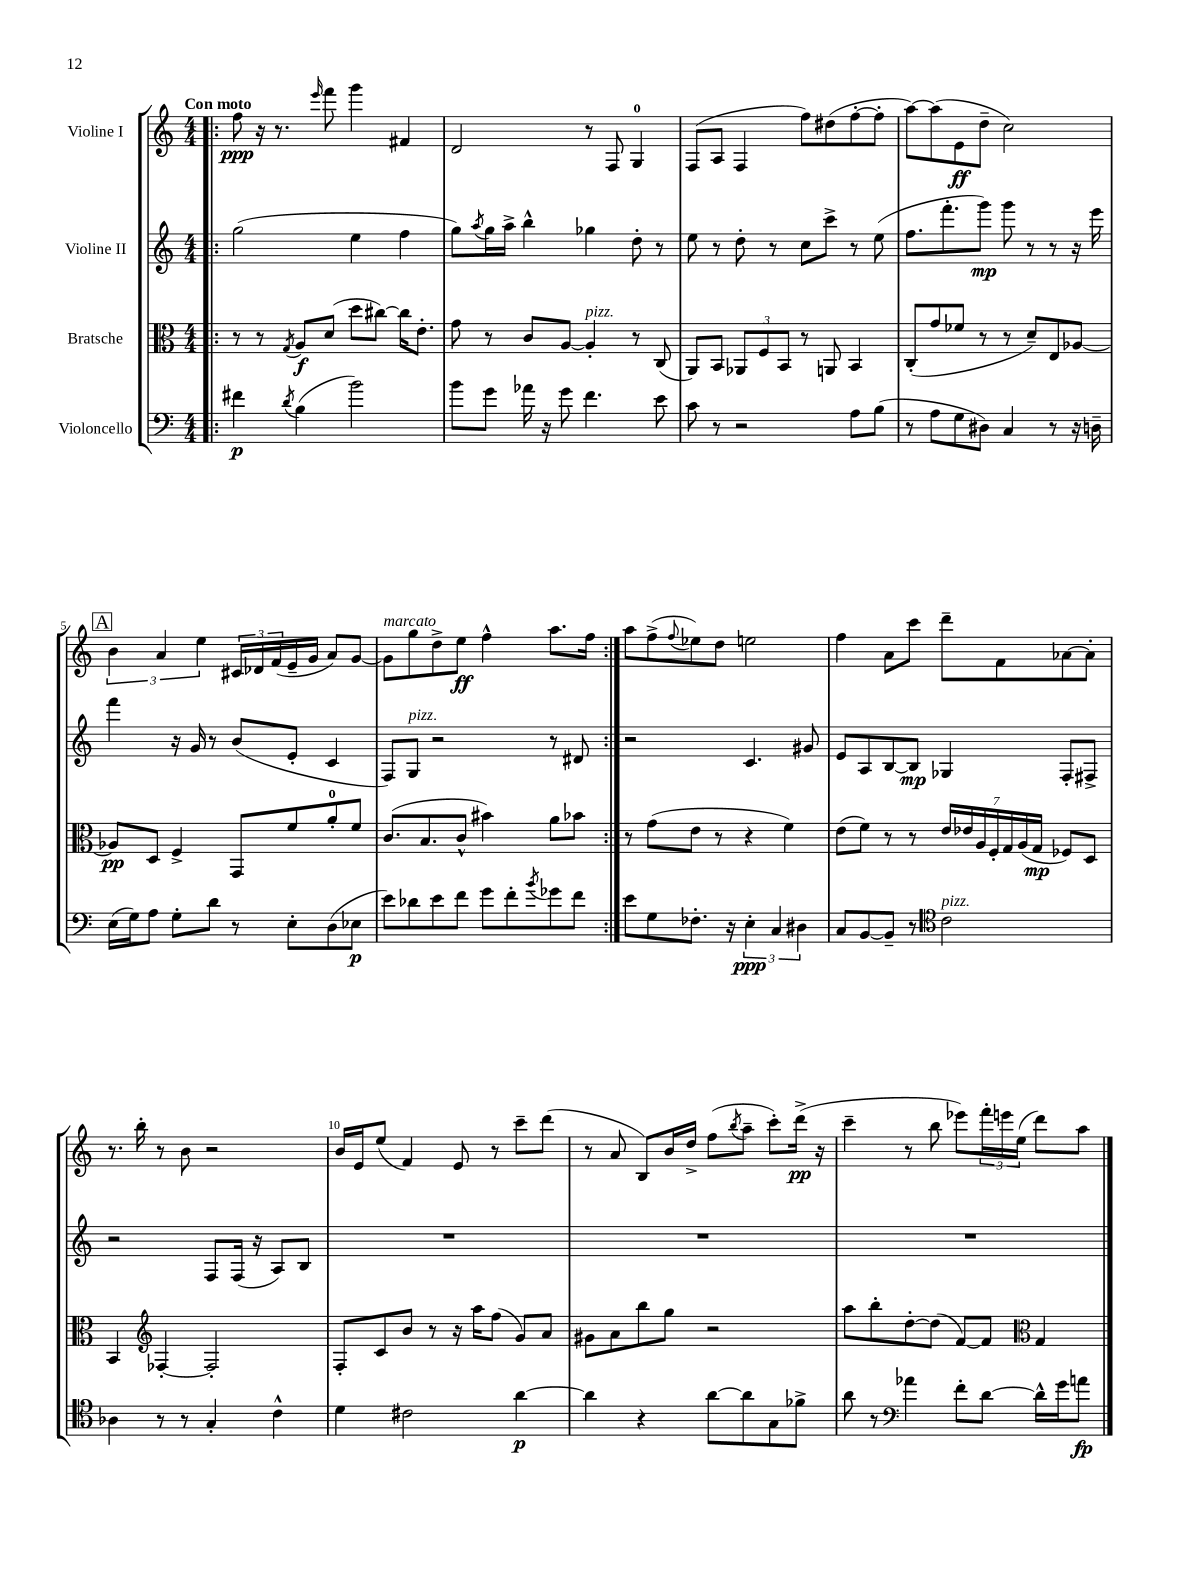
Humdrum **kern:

**kern	**dynam	**kern	**dynam	**kern	**dynam	**kern	**dynam
*part4	*part4	*part3	*part3	*part2	*part2	*part1	*part1
*staff4	*staff4	*staff3	*staff3	*staff2	*staff2	*staff1	*staff1
*I"Violoncello	*	*I"Bratsche	*	*I"Violine II	*	*I"Violine I	*
*clefF4	*	*clefC3	*	*clefG2	*	*clefG2	*
*k[]	*	*k[]	*	*k[]	*	*k[]	*
*M4/4	*	*M4/4	*	*M4/4	*	*M4/4	*
=1!|:	=1!|:	=1!|:	=1!|:	=1!|:	=1!|:	=1!|:	=1!|:
!	!	!	!	!	!	!LO:TX:a:B:t=Con moto	!
4f#X\	p	8r	.	(2gg\	.	8ff\	ppp
.	.	8r	.	.	.	16r	.
.	.	.	.	.	.	8.r	.
8qd/	.	8qG/	.	.	.	.	.
(4B\	.	8A/L	f	.	.	.	.
.	.	.	.	.	.	16qqeee/	.
.	.	(8d/J	.	.	.	8fff\	.
2b\)	.	8dd\L	.	4ee\	.	4ggg\	.
.	.	[8cc#X\J)	.	.	.	.	.
.	.	16cc#\KL]	.	4ff\	.	4f#X/	.
.	.	8.e'\J	.	.	.	.	.
=2	=2	=2	=2	=2	=2	=2	=2
8b\L	.	8g\	.	8gg\L)	.	2d/	.
.	.	.	.	8qaa/	.	.	.
8g\J	.	8r	.	16gg\L	.	.	.
.	.	.	.	16aa^\JJ	.	.	.
16a-X\	.	8c/L	.	4bb^^\	.	.	.
16r	.	.	.	.	.	.	.
8g\	.	[8A/J	.	.	.	.	.
!	!	!LO:TX:a:i:t=pizz.	!	!	!	!	!
4.f\	.	4A'/]	.	4gg-X\	.	8r	.
.	.	.	.	.	.	8F/	.
.	.	8r	.	8dd'\	.	4G/	.
8e\	.	(8C/	.	8r	.	.	.
=3	=3	=3	=3	=3	=3	=3	=3
8c\	.	8AA/L)	.	8ee\	.	(8F/L	.
8r	.	8BB/J	.	8r	.	8A/J	.
2r	.	12AA-X/L	.	8dd'\	.	4F/	.
.	.	12F/	.	.	.	.	.
.	.	.	.	8r	.	.	.
.	.	12BB/J	.	.	.	.	.
.	.	8r	.	8cc\L	.	8ff\L)	.
.	.	8AAn/	.	8ccc^\J	.	(8dd#X\	.
8A\L	.	4BB/	.	8r	.	[8ff'\	.
(8B\J	.	.	.	(8ee\	.	8ff'\J]	.
=4	=4	=4	=4	=4	=4	=4	=4
8r	.	(8C'/L	.	8.ff\L	.	[8aa\L)	.
8A\L	.	8g/	.	.	.	(8aa\]	.
.	.	.	.	8.fff'\	.	.	.
8G\	.	8f-X/J	.	.	.	8e\	ff
8D#X\J)	.	8r	.	8ggg\J)	mp	8dd~\J	.
4C/	.	8r	.	8ggg\	.	2cc\)	.
.	.	8d~/L)	.	8r	.	.	.
8r	.	8E/	.	8r	.	.	.
16r	.	[8A-X/J	.	16r	.	.	.
16Dn~\	.	.	.	16eee\	.	.	.
!!LO:LB:g=z
!!LO:REH:place=s1:t=A
=5	=5	=5	=5	=5	=5	=5	=5
(16E\LL	.	8A-X/L]	pp	4fff\	.	6b\	.
16G\J)	.	.	.	.	.	.	.
8A\J	.	8D/J	.	.	.	.	.
.	.	.	.	.	.	6a/	.
8G'\L	.	4F^/	.	16r	.	.	.
.	.	.	.	16g/	.	.	.
.	.	.	.	.	.	6ee\	.
8d\J	.	.	.	8r	.	.	.
8r	.	8GG/L	.	(8b/L	.	24c#X/LL	.
.	.	.	.	.	.	24d-X/	.
.	.	.	.	.	.	(24f/	.
8E'\L	.	8f/	.	8e'/J	.	16e~/	.
.	.	.	.	.	.	16g/JJ	.
(8D\	.	8a'/	.	4c/	.	8a/L)	.
8E-X\J	p	8f/J	.	.	.	[8g/J	.
=6	=6	=6	=6	=6	=6	=6	=6
!	!	!	!	!	!	!LO:TX:a:i:t=marcato	!
8e\L)	.	(8.c/L	.	8F/L)	.	8g\L]	.
!	!	!	!	!LO:TX:a:i:t=pizz.	!	!	!
8d-X\	.	.	.	8G/J	.	8gg\	.
.	.	8.B/	.	.	.	.	.
8e\	.	.	.	2r	.	8dd^\	.
8f\J	.	8c^^/J	.	.	.	8ee\J	ff
8g\L	.	4b#X\)	.	.	.	4ff^^\	.
8f'\	.	.	.	.	.	.	.
8qb/	.	.	.	.	.	.	.
8g-X\	.	8a\L	.	8r	.	8.aa\L	.
8f\J	.	8b-X\J	.	8d#X/	.	.	.
.	.	.	.	.	.	16ff\Jk	.
=7:|!	=7:|!	=7:|!	=7:|!	=7:|!	=7:|!	=7:|!	=7:|!
8e\L	.	8r	.	2r	.	8aa\L	.
8G\	.	(8g\L	.	.	.	(8ff^\	.
.	.	.	.	.	.	8qqff/	.
8.F-X'\J	.	8e\J	.	.	.	8ee-X\)	.
.	.	8r	.	.	.	8dd\J	.
16r	.	.	.	.	.	.	.
6E'\	ppp	4r	.	4.c/	.	2een\	.
6C/	.	.	.	.	.	.	.
.	.	4f\)	.	.	.	.	.
6D#X\	.	.	.	.	.	.	.
.	.	.	.	8g#X/	.	.	.
=8	=8	=8	=8	=8	=8	=8	=8
8C/L	.	(8e\L	.	8e/L	.	4ff\	.
[8BB/	.	8f\J)	.	8A/	.	.	.
8BB~/J]	.	8r	.	[8B/	.	8a\L	.
8r	.	8r	.	8B/J]	mp	8ccc\J	.
*clefC4	*	*	*	*	*	*	*
!LO:TX:a:i:t=pizz.	!	!	!	!	!	!	!
2c\	.	28e/LL	.	4G-X/	.	8ddd~\L	.
.	.	28e-X/	.	.	.	.	.
.	.	28A/	.	.	.	.	.
.	.	28F'/	.	.	.	.	.
.	.	.	.	.	.	8f\	.
.	.	28G/	.	.	.	.	.
.	.	(28A/	.	.	.	.	.
.	.	28G/JJ	mp	.	.	.	.
.	.	8F-X/L)	.	8F'/L	.	[8a-X\	.
.	.	8D/J	.	8F#X^/J	.	8a-'\J]	.
!!LO:LB:g=z
=9	=9	=9	=9	=9	=9	=9	=9
4A-X\	.	4BB/	.	2r	.	8.r	.
.	.	.	.	.	.	16bb'\	.
*	*	*clefG2	*	*	*	*	*
8r	.	[4F-X'/	.	.	.	8r	.
8r	.	.	.	.	.	8b\	.
4G'/	.	2F-'/]	.	8F/L	.	2r	.
.	.	.	.	(16F/Jk	.	.	.
.	.	.	.	16r	.	.	.
4c^^\	.	.	.	8A/L)	.	.	.
.	.	.	.	8B/J	.	.	.
=10	=10	=10	=10	=10	=10	=10	=10
4d\	.	8F'/L	.	1r	.	16b/LL	.
.	.	.	.	.	.	16e/J	.
.	.	8c/	.	.	.	(8ee/J	.
2c#X\	.	8b/J	.	.	.	4f/)	.
.	.	8r	.	.	.	.	.
.	.	16r	.	.	.	8e/	.
.	.	16aa\KL	.	.	.	.	.
.	.	(8ff\J	.	.	.	8r	.
[4a\	p	8g/L)	.	.	.	8ccc~\L	.
.	.	8a/J	.	.	.	(8ddd\J	.
=11	=11	=11	=11	=11	=11	=11	=11
4a\]	.	8g#X\L	.	1r	.	8r	.
.	.	8a\	.	.	.	8a/	.
4r	.	8bb\	.	.	.	8B/L)	.
.	.	8gg\J	.	.	.	16b/L	.
.	.	.	.	.	.	16dd^/JJ	.
[8a\L	.	2r	.	.	.	(8ff\L	.
.	.	.	.	.	.	8qbb/	.
8a\]	.	.	.	.	.	8aa~\J	.
8G\	.	.	.	.	.	8ccc'\L)	.
8f-X^\J	.	.	.	.	.	(16ddd^\Jk	pp
.	.	.	.	.	.	16r	.
=12	=12	=12	=12	=12	=12	=12	=12
8a\	.	8aa\L	.	1r	.	4ccc~\	.
8r	.	8bb'\	.	.	.	.	.
*clefF4	*	*	*	*	*	*	*
4a-X\	.	[8dd'\	.	.	.	8r	.
.	.	(8dd\J]	.	.	.	8bb\	.
8f'\L	.	[8f/L)	.	.	.	8eee-X\L)	.
[8d\J	.	8f/J]	.	.	.	24fff'\L	.
.	.	.	.	.	.	24eeen\	.
.	.	.	.	.	.	(24ee\JJ	.
*	*	*clefC3	*	*	*	*	*
16d^^\LL]	.	4G/	.	.	.	8ddd\L)	.
16g\J	.	.	.	.	.	.	.
8an\J	fp	.	.	.	.	8aa\J	.
==	==	==	==	==	==	==	==
*-	*-	*-	*-	*-	*-	*-	*-
